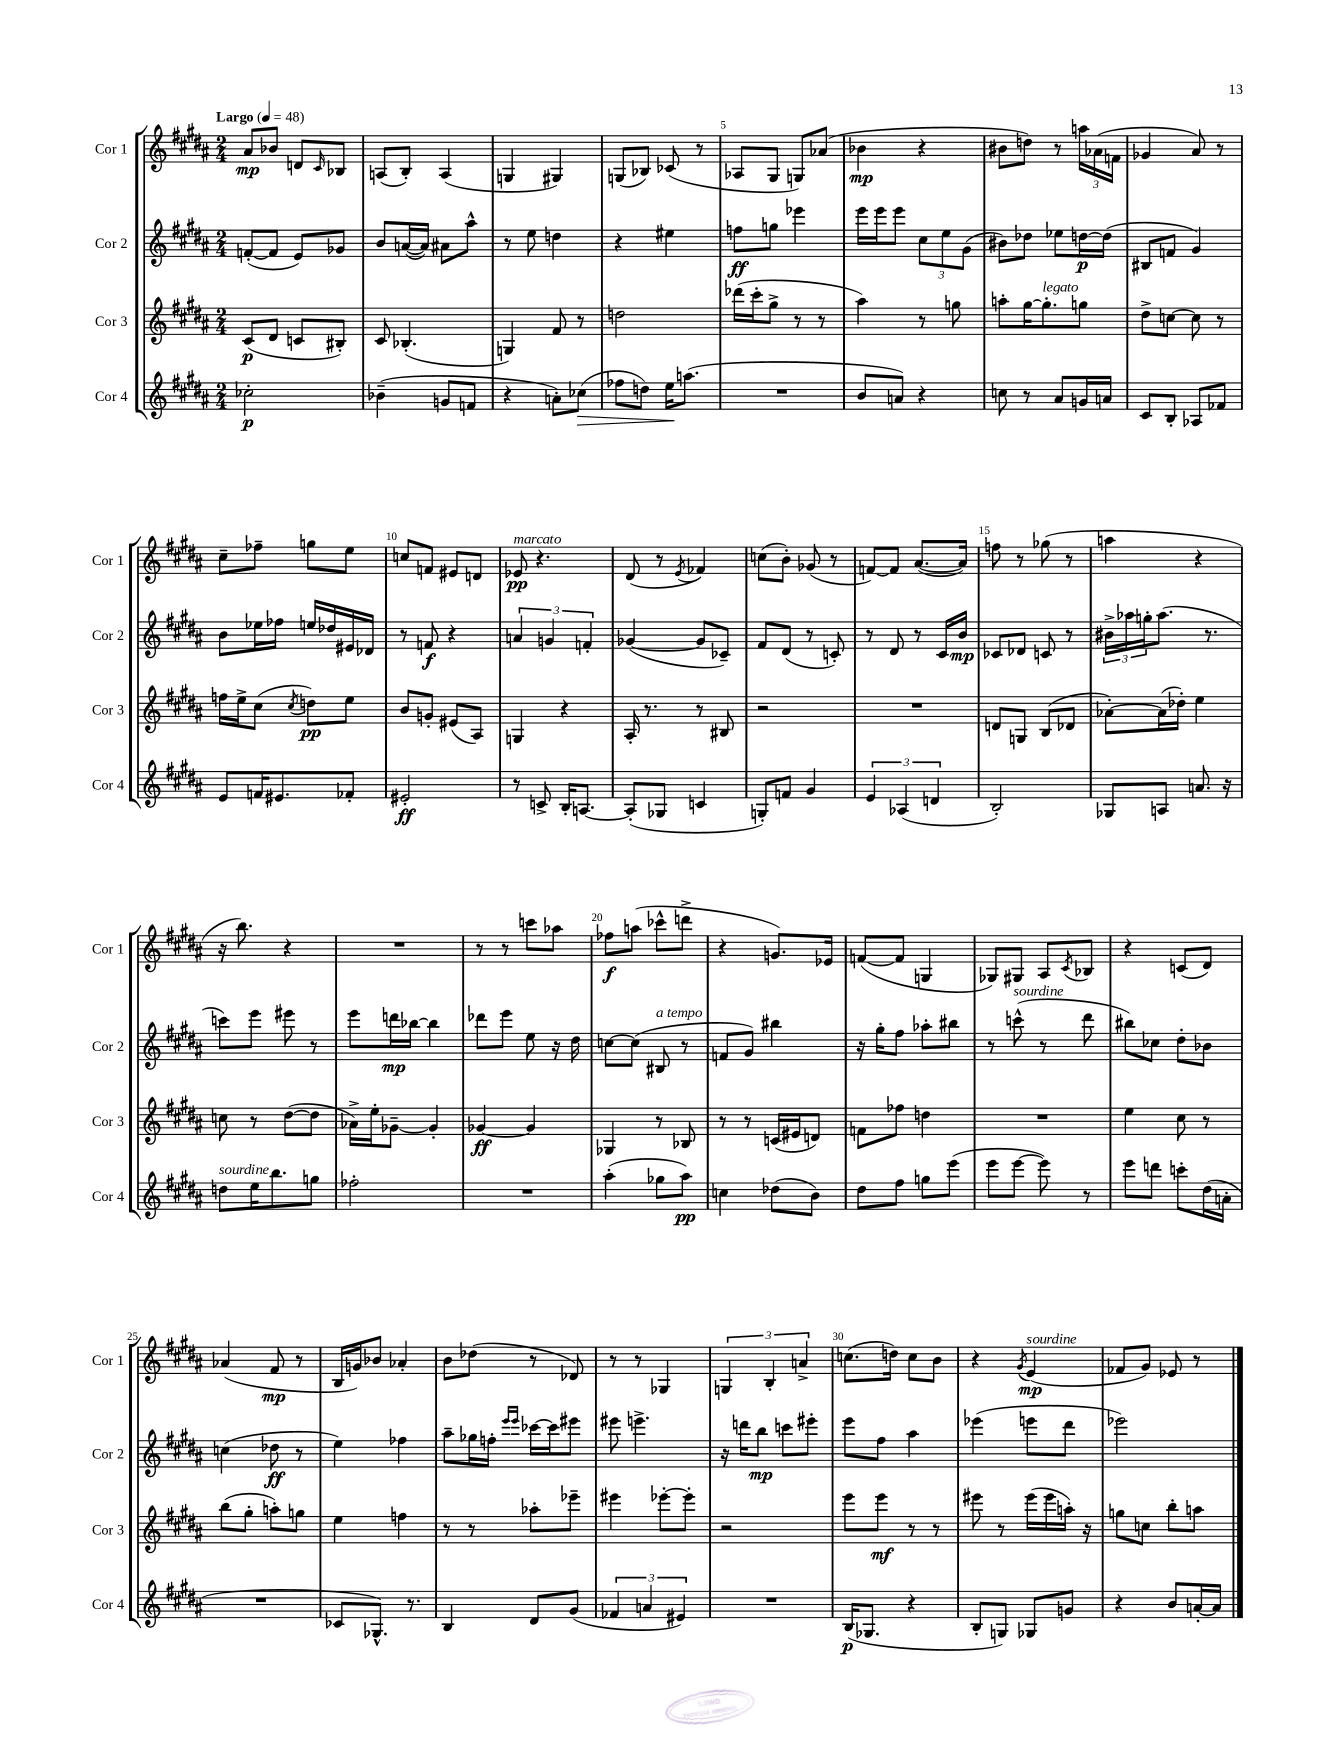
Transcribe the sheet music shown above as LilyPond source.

<<
\new StaffGroup <<
\new Staff = "s0" \with { instrumentName = "Cor 1" shortInstrumentName = "Cor 1" } {
    \clef treble \key b \major \numericTimeSignature \time 2/4 \tempo "Largo" 4 = 48
    ais'8\mp bes'8 d'8 \grace { cis'16 } bes8 |
    a8( b8-.) a4( |
    g4 gis4) |
    g8( bes8) ces'8( r8 |
    aes8 gis8 g8) aes'8( |
    bes'4\mp r4 |
    bis'8 d''8) r8 \tuplet 3/2 { a''16 aes'16( f'16 } |
    ges'4 ais'8) r8 |
    cis''8-- fes''8-- g''8 e''8 |
    c''8 f'8 eis'8 d'8 |
    ees'8\pp^\markup { \italic "marcato" } r4. |
    dis'8( r8 \acciaccatura { e'8 } fes'4) |
    c''8( b'8-.) ges'8( r8 |
    f'8~) f'8 ais'8.~( ais'16) |
    f''8 r8 ges''8( r8 |
    a''4 r4 |
    r16 b''8.) r4 |
    R2 |
    r8 r8 c'''8 aes''8 |
    fes''8\f a''8( ces'''8-^ d'''8-> |
    r4 g'8.) ees'16 |
    f'8~( f'8 g4 |
    ges8) gis8 ais8 \acciaccatura { cis'8 } bes8 |
    r4 c'8( dis'8) |
    aes'4( fis'8\mp r8 |
    b16 g'16) bes'8 aes'4-. |
    b'8 des''8( r8 des'8) |
    r8 r8 ges4 |
    \tuplet 3/2 { g4 b4-. a'4-> } |
    c''8.( d''16) c''8 b'8 |
    r4 \acciaccatura { gis'8 } e'4\mp^\markup { \italic "sourdine" }( |
    fes'8 gis'8) ees'8 r8 \bar "|." |
}
\new Staff = "s1" \with { instrumentName = "Cor 2" shortInstrumentName = "Cor 2" } {
    \clef treble \key b \major \numericTimeSignature \time 2/4
    f'8~-.( f'8 e'8) ges'8 |
    b'8 a'16~( a'16) ais'8 ais''8-^ |
    r8 e''8 d''4 |
    r4 eis''4 |
    f''8\ff g''8 ees'''4 |
    e'''16 e'''16 e'''8 \tuplet 3/2 { cis''8 e''8 gis'8( } |
    bis'8) des''8 ees''8 d''16~\p d''16( |
    bis8 f'8 gis'4) |
    b'8 ees''16 fes''16 e''16 des''16 eis'16 des'16 |
    r8 f'8\f r4 |
    \tuplet 3/2 { a'4 g'4 f'4-. } |
    ges'4~( ges'8 ces'8--) |
    fis'8 dis'8( r8 c'8-.) |
    r8 dis'8 r8 cis'16 b'16\mp |
    ces'8 des'8 c'8 r8 |
    \tuplet 3/2 { bis'16-> aes''16 g''16-. } aes''8.( r8. |
    c'''8) e'''8 eis'''8 r8 |
    e'''8 d'''16\mp bes''16~ bes''4 |
    des'''8 e'''8 e''8 r16 dis''16 |
    c''8~ c''8( bis8^\markup { \italic "a tempo" } r8 |
    f'8 gis'8) bis''4 |
    r16 gis''16-. fis''8 aes''8-. bis''8 |
    r8 c'''8-^^\markup { \italic "sourdine" }( r8 dis'''8 |
    bis''8) ces''8 dis''8-. bes'8 |
    c''4( des''8\ff r8 |
    e''4) fes''4 |
    ais''8-- ges''16 f''16-. \grace { e'''16 e'''16 } ces'''16~ ces'''16 eis'''8 |
    eis'''8 e'''4.-> |
    r16 d'''16 b''8\mp c'''8 eis'''8-. |
    e'''8 fis''8 ais''4 |
    ees'''4( e'''8 dis'''8 |
    ees'''2) \bar "|." |
}
\new Staff = "s2" \with { instrumentName = "Cor 3" shortInstrumentName = "Cor 3" } {
    \clef treble \key b \major \numericTimeSignature \time 2/4
    cis'8\p( dis'8 c'8 bis8-.) |
    cis'8 bes4.-.( |
    g4) fis'8 r8 |
    d''2 |
    des'''16( cis'''16-. gis''8-> r8 r8 |
    ais''4) r8 g''8 |
    a''8-. gis''16~ gis''8.-.^\markup { \italic "legato" } g''8 |
    dis''8-> c''8~ c''8 r8 |
    f''16 e''16-> cis''8( \acciaccatura { cis''8 } d''8\pp) e''8 |
    b'8 g'8-. eis'8( ais8) |
    g4 r4 |
    ais16-. r8. r8 bis8 |
    r2 |
    R2 |
    d'8 g8 b8( des'8 |
    aes'8~-.) aes'16( des''16-.) e''4 |
    c''8 r8 dis''8~( dis''8 |
    aes'16->) e''16-. ges'8~-- ges'4-. |
    ges'4~\ff ges'4 |
    ges4 r8 bes8 |
    r8 r8 c'16( eis'16 d'8) |
    f'8 fes''8 d''4 |
    R2 |
    e''4 cis''8 r8 |
    b''8( gis''8-. a''8-.) g''8 |
    e''4 f''4 |
    r8 r8 aes''8-. ees'''8-- |
    eis'''4 ees'''8~-. ees'''8-. |
    r2 |
    e'''8 e'''8\mf r8 r8 |
    eis'''8 r8 eis'''16( eis'''16 a''16-.) r16 |
    g''8 c''8 b''8-. a''8 \bar "|." |
}
\new Staff = "s3" \with { instrumentName = "Cor 4" shortInstrumentName = "Cor 4" } {
    \clef treble \key b \major \numericTimeSignature \time 2/4
    ces''2-.\p |
    bes'4--( g'8 f'8 |
    r4 a'8-.) ces''8\>( |
    fes''8 d''8) e''16\! a''8.( |
    R2 |
    b'8 a'8) r4 |
    c''8 r8 ais'8 g'16 a'16 |
    cis'8 b8-. aes8 fes'8 |
    e'8 f'16 eis'8. fes'8-. |
    eis'2-.\ff |
    r8 c'8-> b16-. a8.~ |
    a8-.( ges8 c'4 |
    g8-.) f'8 gis'4 |
    \tuplet 3/2 { e'4 aes4( d'4 } |
    b2-.) |
    ges8 a8 a'8. r16 |
    d''8^\markup { \italic "sourdine" } e''16 b''8. g''8 |
    fes''2-. |
    R2 |
    ais''4-.( ges''8 ais''8\pp) |
    c''4 des''8( b'8) |
    dis''8 fis''8 g''8 e'''8( |
    e'''8 e'''8~ e'''8) r8 |
    e'''8 d'''8 c'''8-. dis''16( a'16-. |
    R2 |
    ces'8 ges8.-^) r8. |
    b4 dis'8 gis'8( |
    \tuplet 3/2 { fes'4 a'4 eis'4) } |
    R2 |
    b16\p( ges8. r4 |
    b8-. g8) ges8 g'8 |
    r4 b'8 a'16~-. a'16 \bar "|." |
}
>>
>>
\layout { \context { \Score \override BarNumber.break-visibility = ##(#f #t #t) barNumberVisibility = #(every-nth-bar-number-visible 5) } }
